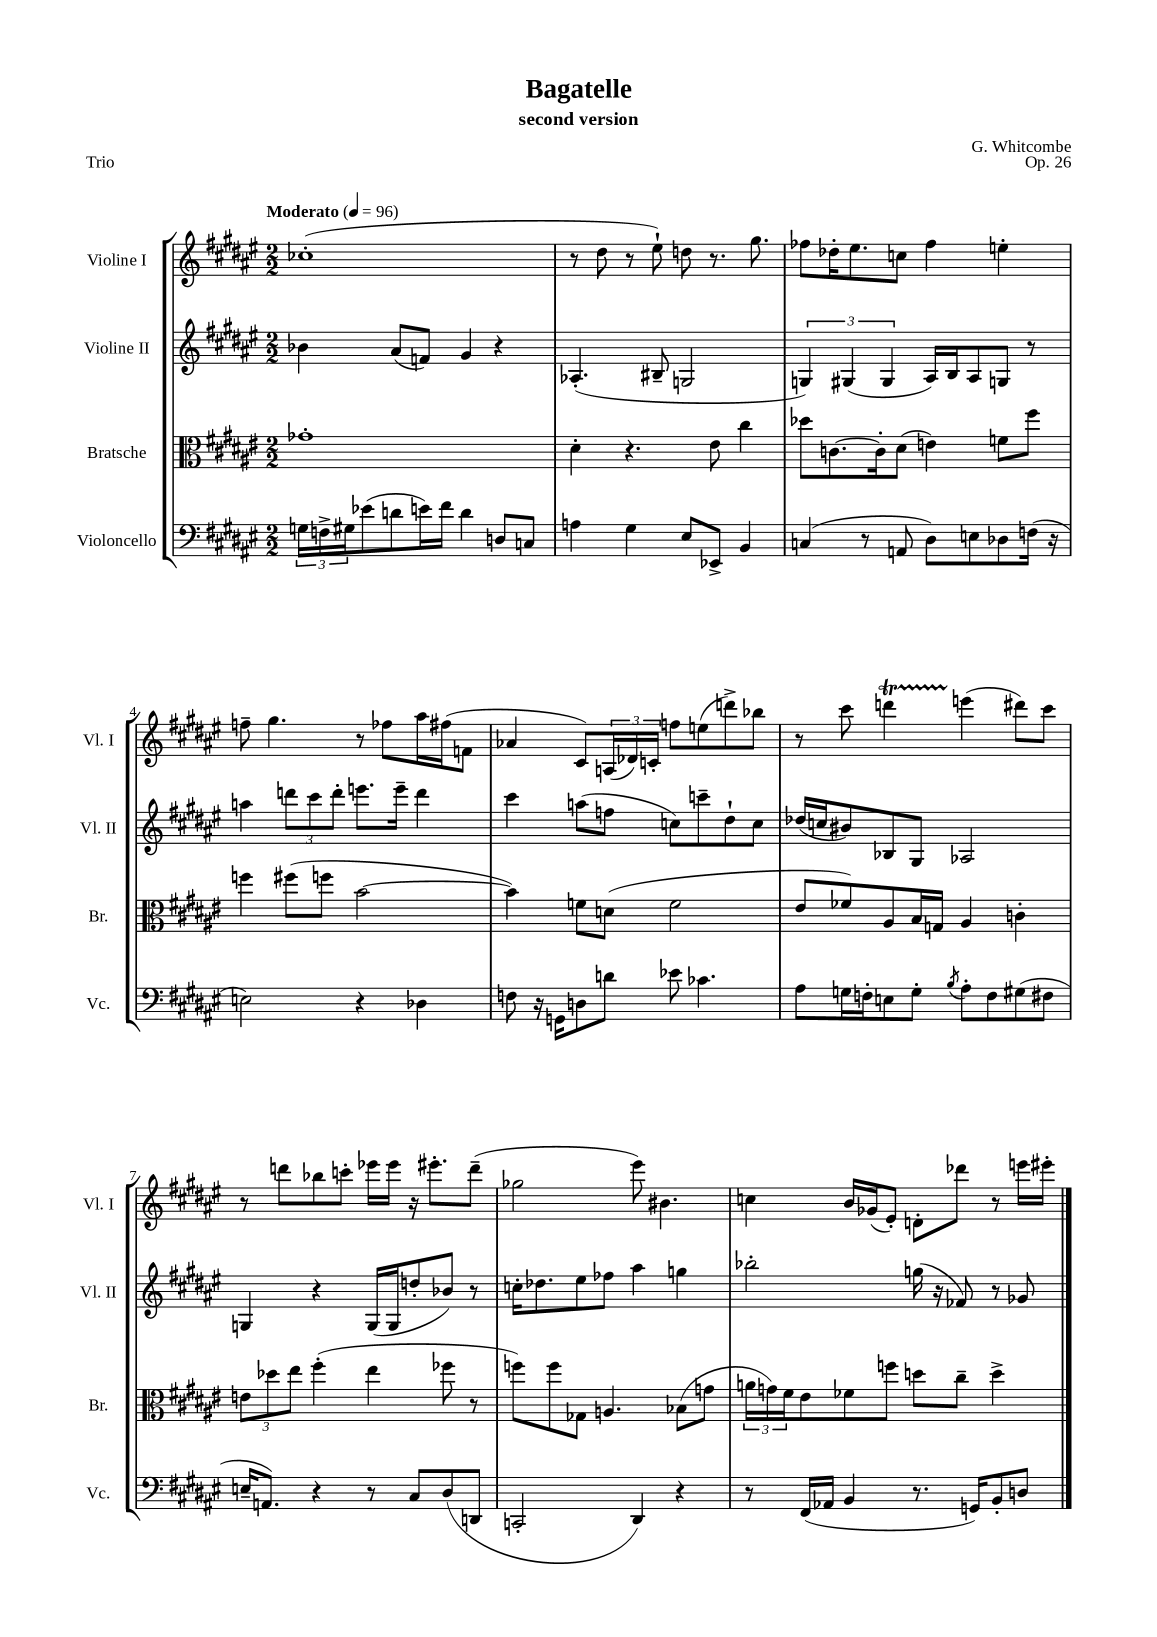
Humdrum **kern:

**kern	**kern	**kern	**kern
*part4	*part3	*part2	*part1
*staff4	*staff3	*staff2	*staff1
*I"Violoncello	*I"Bratsche	*I"Violine II	*I"Violine I
*I'Vc.	*I'Br.	*I'Vl. II	*I'Vl. I
*clefF4	*clefC3	*clefG2	*clefG2
*k[f#c#g#d#a#e#]	*k[f#c#g#d#a#e#]	*k[f#c#g#d#a#e#]	*k[f#c#g#d#a#e#]
*M2/2	*M2/2	*M2/2	*M2/2
*MM96	*MM96	*MM96	*MM96
=1	=1	=1	=1
!	!	!	!LO:TX:a:B:t=Moderato
24Gn\LL	1g-X'	4b-X\	(1cc-X'
24Fn^\	.	.	.
24G#X\J	.	.	.
(8e-X\	.	.	.
8dn\	.	(8a#/L	.
16en\L)	.	8fn/J)	.
16f#\JJ	.	.	.
4d\	.	4g#/	.
8Dn/L	.	4r	.
8Cn/J	.	.	.
=2	=2	=2	=2
4An\	4d#'\	(4.A-X'/	8r
.	.	.	8dd#\
4G#\	4.r	.	8r
.	.	8B#X~/	8ee#`\)
8E#/L	.	2Gn/	8ddn\
8EE-X^/J	8e#\	.	8.r
4BB/	4cc#\	.	.
.	.	.	8.gg#\
=3	=3	=3	=3
(4Cn/	8dd-X\L	6Gn/)	8ff-X\L
.	[8.cn\	.	16dd-X'\K
.	.	(6G#X/	.
.	.	.	8.ee#\
8r	.	.	.
.	16c'\k]	.	.
.	.	6G#/	.
8AAn/	(8d#\J	.	8ccn\J
8D#\L)	4en\)	16A#/LL)	4ff-\
.	.	16B/J	.
8En\	.	8A#/	.
8D-X\	8fn\L	8Gn/J	4een'\
(16Fn\Jk	8ff#\J	8r	.
16r	.	.	.
!!LO:LB:g=z
=4	=4	=4	=4
2En\)	4ffn\	4aan\	8ffn~\
.	.	.	4.gg#\
.	(8ff#X\L	12dddn\L	.
.	.	12ccc#\	.
.	8ffn\J	.	.
.	.	12ddd'\J	.
4r	[2b\	8.eeen\L	8r
.	.	.	8ff-X\L
.	.	16eee~\Jk	.
4D-X\	.	4ddd\	16aa#\L
.	.	.	(16ff#X\J
.	.	.	8fn\J
=5	=5	=5	=5
8Fn\	4b\])	4ccc#\	4a-X/
16r	.	.	.
16GGn\KL	.	.	.
8Dn\	8fn\L	(8aan\L	8c#/L)
8dn\J	(8dn\J	8ffn\J	(24An/L
.	.	.	24d-X/)
.	.	.	24cn'/JJ
8e-X\	2f\	8ccn\L)	8ffn\L
4.c-X\	.	8cccn~\	(8een\
.	.	8dd#`\	8dddn^\)
.	.	8cc\J	8bb-X\J
=6	=6	=6	=6
8A#\L	8e#/L	(16dd-X/LL	8r
.	.	16ccn/J	.
16Gn\L	8f-X/)	8b#X/)	8ccc#\
16Fn'\J	.	.	.
8En\	8A#/	8B-X/	4dddnT\
8G'\J	16B/L	8G#/J	.
.	16Gn/JJ	.	.
8qB/	.	.	.
8A#'\L	4A#/	2A-X/	(4eeen\
8F\	.	.	.
(8G#X\	4cn'\	.	8ddd#X\L)
8F#X\J	.	.	8ccc#\J
!!LO:LB:g=z
=7	=7	=7	=7
16En~/KL	12en\L	4Gn/	8r
8.AAn/J)	.	.	.
.	12dd-X\	.	.
.	.	.	8dddn\L
.	12ee#\J	.	.
4r	(4ff#'\	4r	8bb-X\
.	.	.	8cccn'\J
8r	4ee#\	(16G/LL	16eee-X\LL
.	.	16G/J	16eee-\JJ
8C#/L	.	8ddn'/	16r
.	.	.	8.eee#X'\L
(8D#/	8ff-X\	8b-X/J)	.
8DDn/J	8r	8r	(8ddd~\J
=8	=8	=8	=8
2CCn'/	8ffn\L)	16ccn'\KL	2gg-X\
.	.	8.dd-X\	.
.	8ff\	.	.
.	8G-X\J	8ee#\	.
.	4.An/	8ff-X\J	.
4DD#/)	.	4aa#\	8eee#\)
.	.	.	4.b#X\
4r	(8B-X\L	4ggn\	.
.	8gn\J	.	.
=9	=9	=9	=9
8r	24an\LL	2bb-X'\	4ccn\
.	24gn\)	.	.
.	24f#\J	.	.
(16FF#/LL	8e#\	.	.
16AA-X/JJ	.	.	.
4BB/	8f-X\	.	16b/LL
.	.	.	(16g-X/J
.	8ffn\J	.	8e#'/J)
8.r	8ddn\L	(16ggn\	8dn'\L
.	.	16r	.
.	8cc#~\J	8f-X/)	8ddd-X\J
16GGn/KL)	.	.	.
8BB'/	4dd^\	8r	8r
8Dn/J	.	8g-X/	16eeen\LL
.	.	.	16eee#X'\JJ
==	==	==	==
*-	*-	*-	*-
